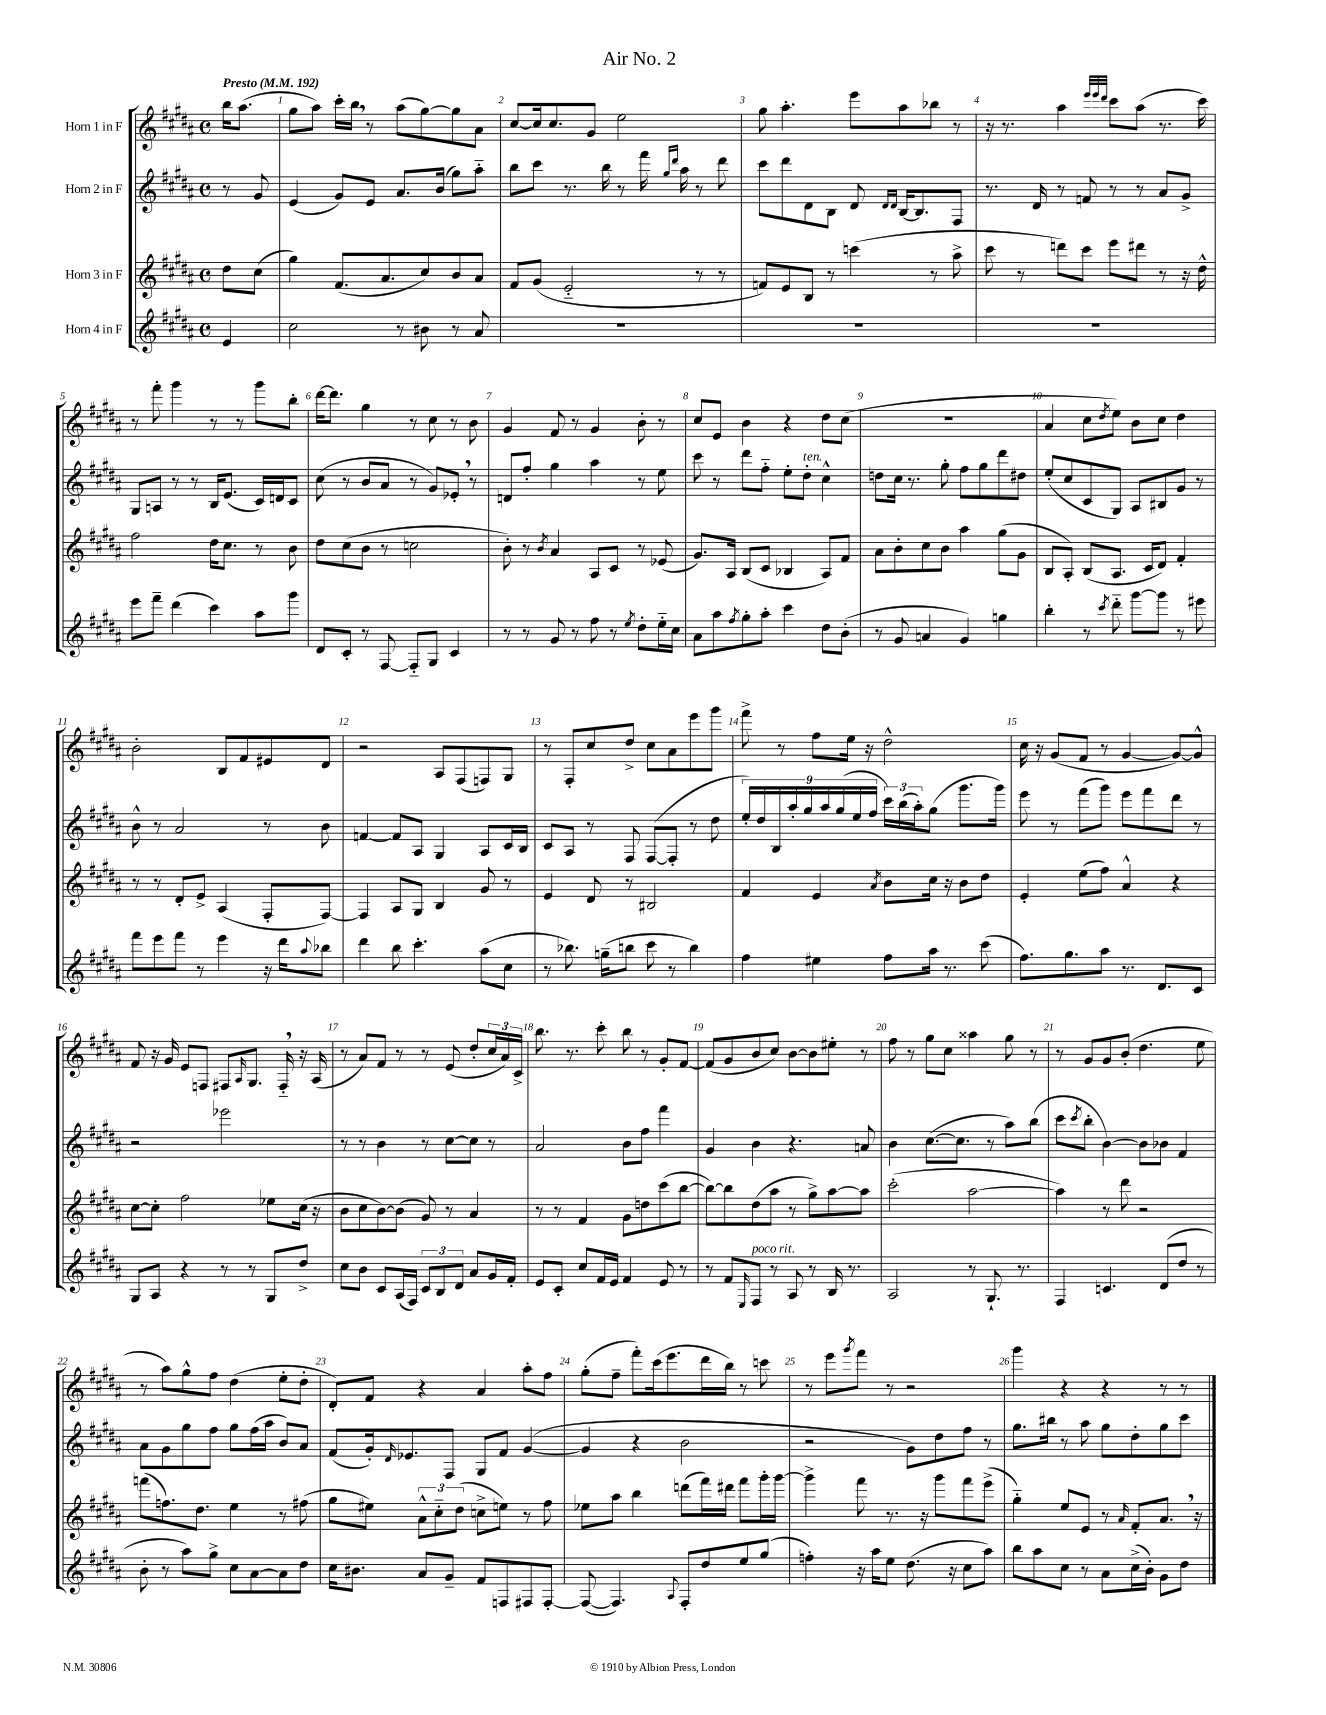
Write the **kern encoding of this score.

**kern	**kern	**kern	**kern
*staff4	*staff3	*staff2	*staff1
*clefG2	*clefG2	*clefG2	*clefG2
*k[f#c#g#d#a#]	*k[f#c#g#d#a#]	*k[f#c#g#d#a#]	*k[f#c#g#d#a#]
*M4/4	*M4/4	*M4/4	*M4/4
*met(c)	*met(c)	*met(c)	*met(c)
*MM192	*MM192	*MM192	*MM192
4e/	8dd#\L	8r	16bb\LK
.	.	.	(8.aa#\J
.	(8cc#\J	8g#/	.
=	=	=	=
2cc#\	4gg#\)	(4e/	8gg#\L
.	.	.	8aa#\J)
.	(8.f#/L	8g#/L)	16ccc#'\LL
.	.	.	16bb\JJ
.	.	8e/J	8r
.	8.a#/	.	.
8r	.	8.a#/L	(8aa#\L
8b#\	8cc#/)	.	[8gg#\)
.	.	(16b/Jk	.
8r	8b/	8gg#\L)	8gg#\]
8a#/	8a#/J	8aa#'~\J	8a#\J
=	=	=	=
1r	8f#/L	8bb\L	[8cc#/L
.	(8g#/J	8ccc#\J	16cc#/]k
.	.	.	8.cc#/
.	2e'~/	8.r	.
.	.	.	8g#/J
.	.	16bb\	.
.	.	8r	2ee\
.	.	16fff#\	.
.	.	16qqgg#/LL	.
.	.	16qqddd#/JJ	.
.	.	16aa#\	.
.	8r	8r	.
.	8r	8ddd#\	.
=	=	=	=
1r	8f/L)	8ccc#\L	8gg#\
.	8e/	8ddd#\	4.aa#'\
.	8B/J	8d#\	.
.	8r	8B\J	.
.	(4ccc\	8d#/	8eee\L
.	.	16qqd#/LL	.
.	.	16qqd#/JJ	.
.	.	[16B/LK	8aa#\
.	.	8.B/]	.
.	8r	.	8bb-\J
.	8aa#^\	8F#/J	8r
=	=	=	=
1r	8ccc#\	8.r	16r
.	.	.	8.r
.	8r	.	.
.	.	16d#/	.
.	8ddd\L)	8r	4aa#\
.	8ccc#\J	8f/	.
.	.	.	32qqeee/LLL
.	.	.	32qqeee/
.	.	.	32qqddd#/JJJ
.	8eee\L	8r	8ccc#\L
.	8ddd#\J	8r	(8aa#\J
.	8r	8a#/L	8.r
.	16r	8g#^/J	.
.	16dd#^^\	.	16ccc#\)
=	=	=	=
8eee\L	2ff#\	8G#/L	8r
8fff#~\J	.	8A/J	8fff#'\
(4ddd#\	.	8r	4ggg#\
.	.	8r	.
4ccc#\)	16dd#\LK	16B/LK	8r
.	8.cc#\J	(8.e/J	.
.	.	.	8r
8aa#\L	8r	16c#/LL)	8ggg#\L
.	.	16d/J	.
8ggg#\J	8b\	8c#/J	8bb'\J
=	=	=	=
8d#/L	8dd#\L	(8cc#\	[16ddd#\LK
.	.	.	8.ddd#\]J
8c#'/J	(8cc#\	8r	.
8r	8b\J	8b/L	4gg#\
[8F#/	8r	8a#/J	.
8F#'~/]L	2cc\	8r	8r
8G#/J	.	8g#/L)	8cc#\
4c#/	.	8e-'/J	8r
.	.	8r	8b\
=	=	=	=
8r	8b'\)	8d/L	4g#/
8r	8r	8ff#'/J	.
.	8qb/	.	.
8g#/	4a#/	4gg#\	8f#/
8r	.	.	8r
8ff#\	8A#/L	4aa#\	4g#/
8r	8c#/J	.	.
8qee/	.	.	.
8dd#'\L	8r	8r	8b'\
16ee'~\L	(8e-/	8ee\	8r
16cc#\JJ	.	.	.
=	=	=	=
8a#\L	8.g#/L)	8ccc#\	8cc#/L
8aa#\	.	8r	8e/J
.	16A#/Jk	.	.
8qff#/	.	.	.
8gg#'\	(8B/L	8ddd#\L	4b\
8aa#'\J	8c#/J	8ff#'~\J	.
4ccc#\	4B-/	8ee'\L	4r
.	.	8dd#'\J	.
8dd#\L	8A#/L)	4cc#^^\	8dd#\L
(8b'\J	8f#/J	.	(8cc#\J
=	=	=	=
8r	8a#\L	8dd\L	1r
8g#/	8b'\	16cc#\Jk	.
.	.	8.r	.
4a/	8cc#\	.	.
.	8b\J	8gg#'\	.
4g#/)	4aa#\	8ff#\L	.
.	.	8gg#\	.
4gg\	(8gg#\L	8ddd#\	.
.	8g#\J	8dd#\J	.
=	=	=	=
4bb'\	8B/L	(8ee'/L	4a#/
.	8A#'/J)	8cc#/	.
8r	(8B/L	8c#/	8cc#\L
8qccc#/	.	.	8qdd#/
8ddd#'~\	8.A#/J	8G#/J)	8ee\J)
[8ggg#\L	.	8A#/L	8b\L
.	16c#/LK	.	.
8ggg#\]J	8d#/J)	8B#/	8cc#\J
8r	4f#'/	8g#/J	4dd#\
8eee#\	.	8r	.
=	=	=	=
8fff#\L	8r	8b^^\	2b'\
8eee\	8r	8r	.
8fff#\J	8d#'/L	2a#/	.
8r	8e^/J	.	.
4eee\	(4A#/	.	8B/L
.	.	.	8f#/
16r	8F#'/L	8r	8e#/
16ddd#\LK	.	.	.
8qqaa#/	.	.	.
8bb-\J	[8F#/J)	8b\	8d#/J
=	=	=	=
4ddd#\	4F#/]	[4f/	2r
8bb\	8A#/L	8f/]L	.
4.ccc#'\	8G#/J	8A#/J	.
.	4B/	4G#/	8A#/L
.	.	.	(8F#/
(8aa#\L	8g#/	8A#/L	8F/)
8cc#\J	8r	16c#/L	8G#/J
.	.	16B/JJ	.
=	=	=	=
8r	4e/	8c#/L	8r
8.bb-\)	.	8A#/J	8F#'/L
.	8d#/	8r	8cc#/
(16gg~\LK	.	.	.
8bb\J	8r	8F#/	8dd#^/J
8ccc#\	2B#/	([8F#/L	8cc#\L
8r	.	8F#'/]J	8a#\
4bb\)	.	8r	8eee\
.	.	8dd#\	8ggg#\J
=	=	=	=
4ff#\	4f#/	18ee'/LL)	8fff#^\
.	.	18dd#/	.
.	.	18B/	.
.	.	.	8r
.	.	18aa#'/	.
.	.	18gg#/	.
4ee#\	4e/	.	8ff#\L
.	.	18aa#/	.
.	.	(18gg#/	.
.	.	.	16ee\Jk
.	.	18ee/	.
.	.	.	16r
.	.	18ff#/JJ	.
.	8qa#/	.	.
8ff#\L	8b\L	24ccc#\LL)	2dd#^^\
.	.	(24bb\	.
.	.	24aa#'\J)	.
16aa#\Jk	16cc#\Jk	(8gg#\J	.
8.r	16r	.	.
.	8b\L	8.ggg#\L	.
(8ccc#\	8dd#\J	.	.
.	.	16ggg#\Jk)	.
=	=	=	=
8.ff#\L)	4e'/	8eee\	16cc#\
.	.	.	16r
.	.	8r	(8g#/L
8.gg#\	.	.	.
.	(8ee\L	(8fff#\L	8f#/J
8aa#\J	8ff#\J)	8ggg#\J)	8r
8.r	4a#^^/	8eee\L	[4g#/
.	.	8fff#\	.
8.d#/L	.	.	.
.	4r	8ddd#\J	8g#/_L)
8c#/J	.	8r	8g#^^/]J
=	=	=	=
8G#/L	[8cc#\L	2r	8f#/
8A#/J	8cc#'\]J	.	16r
.	.	.	16g#/
4r	2ff#\	.	8e/L
.	.	.	8F/J
8r	.	2eee-\	8F#/L
.	.	.	16qqA#/
8r	.	.	8.G#/J
8G#/L	8ee-\L	.	.
.	.	.	16F#'~/
8dd#^/J	(16cc#\Jk	.	16r
.	16r	.	(16A#/
=	=	=	=
8cc#\L	8b\L	8r	8r
8b\J	8cc#\	8r	8a#/L)
8c#/L	[8b\)	4b\	8f#/J
(16A#/L	(8b\]J	.	8r
16F#/JJ)	.	.	.
12c#/L	8g#/)	8r	8r
12B/	.	.	.
.	8r	[8cc#\L	(8e/
12d#/J	.	.	.
8a#/L	4a#/	8cc#\]J	8dd#'/L
16g#/L	.	8r	24cc#/L
.	.	.	24a#/)
16f#'/JJ	.	.	.
.	.	.	24c#^/JJ
=	=	=	=
8e/L	8r	2a#/	8.bb\
8c#'/J	8r	.	.
.	.	.	8.r
8cc#/L	4f#/	.	.
16f#/L	.	.	8ccc#'\
16e/JJ	.	.	.
4f#/	8g#\L	8b\L	8bb\
.	8dd\	8ff#\J	8r
8e/	(8ccc#\	4fff#\	8g#'/L
8r	[8bb\J	.	[8f#/J
=	=	=	=
8r	8bb\_L)	4g#/	(8f#/]L
8f#/L	8bb\]	.	8g#/
16qqE/	.	.	.
8F#/J	(8dd#\	4b\	8b/
8r	8aa#\J	.	8cc#/J)
8A#/	8r	4.r	[8b\L
8r	8gg#^\L)	.	8b\]
16B/	[8aa#\	.	8ee#'\J
8.r	.	.	.
.	8aa#\]J	8a/	8r
=	=	=	=
2A#/	(2ccc#'\	4b\	8ff#\
.	.	.	8r
.	.	([8.cc#\L	8gg#\L
.	.	.	8cc#\J
.	.	8.cc#\]J	.
8r	[2aa#\	.	4aa##\
8.G#`/	.	8r	.
.	.	8aa#\L)	8gg#\
8.r	.	.	.
.	.	(8bb\J	8r
=	=	=	=
4F#/	4aa#\])	8ccc#\L	8r
.	.	8qccc#/	.
.	.	8bb'\J	8g#/L
4.c/	8r	[4b\)	8g#/
.	8ddd#\	.	(8b'/J
.	2r	8b\]L	4.dd#\
(8d#/L	.	8b-\J	.
8dd#/J	.	4f#/	.
8r	.	.	8ee\
=	=	=	=
8b'\	(8fff\L	8a#\L	8r
8r	8.ff\)	8g#\	8aa#\L)
8aa#\L)	.	8gg#\	8gg#^^\
.	8.dd#\J	.	.
8gg#^\J	.	8ff#\J	8ff#\J
8cc#\L	4ee\	8gg#\L	(4dd#\
[8a#\	.	(16ff#\L	.
.	.	16aa#\JJ	.
8a#\]	8r	8b/L)	8ee'\L
8dd#\J	(8ff#\	8a#/J	8dd#'\J
=	=	=	=
16cc#\LK	8gg#\L	(8f#/L	8d#'/L)
8.b#\J	.	.	.
.	8ee#\J)	16g#'/k)	8f#/J
.	.	16qqd#/	.
.	.	8.e-/	.
8a#/L	12a#^^\L	.	4r
.	12cc#'~\	.	.
8g#~/J	.	8F#/J	.
.	(12dd#\J	.	.
8f#/L	8cc^\L	8G#/L	4a#/
8F/	8ee\J)	8f#/J	.
8F#/	8r	([4g#/	8aa#'\L
[8F#'/J	8ff#\	.	8ff#\J
=	=	=	=
(8F#/_	8ee-\L	4g#/]	(8gg#'\L
4.F#/])	8aa#\J	.	8ff#~\J
.	4bb\	4r	8fff#'\L)
.	.	.	(16ccc#\k
.	.	.	8.eee\
8qqA#/	.	.	.
8F#'/L	(8ddd\L	2b\	.
8dd#/	16fff#\L)	.	16ddd#\L
.	16ddd#\JJ	.	16bb\JJ)
8ee/	8fff#\L	.	8r
(8gg#/J	16ggg#'\L	.	8ccc\
.	[16ggg#\JJ	.	.
=	=	=	=
4ff'\)	4ggg#^\]	2r	8r
.	.	.	8eee\L
.	.	.	8qggg#/
16r	8fff#\	.	8fff#\J
16aa#\LK	.	.	.
8ee\J	8.r	.	8r
(8.dd#\	.	8g#\L)	2r
.	16r	.	.
.	8ggg#\L	8dd#\	.
16r	.	.	.
8cc#\L	8fff#\	8ff#\J	.
8aa#\J)	(8eee^\J	8r	.
=	=	=	=
8bb\L	4gg#'~\)	8.gg#\L	4ggg#\
8aa#\	.	.	.
.	.	16bb#\Jk	.
8cc#\J	8ee/L	8r	4r
8r	8e/J	8aa#\	.
8a#\L	8r	8gg#\L	4r
.	16qqa#/	.	.
(16cc#^\L	8f#'/L	8dd#'\	.
16b'\JJ)	.	.	.
8g#\L	8.a#/J	8gg#\	8r
8dd#\J	.	8ccc#\J	8r
.	16r	.	.
==	==	==	==
*-	*-	*-	*-
